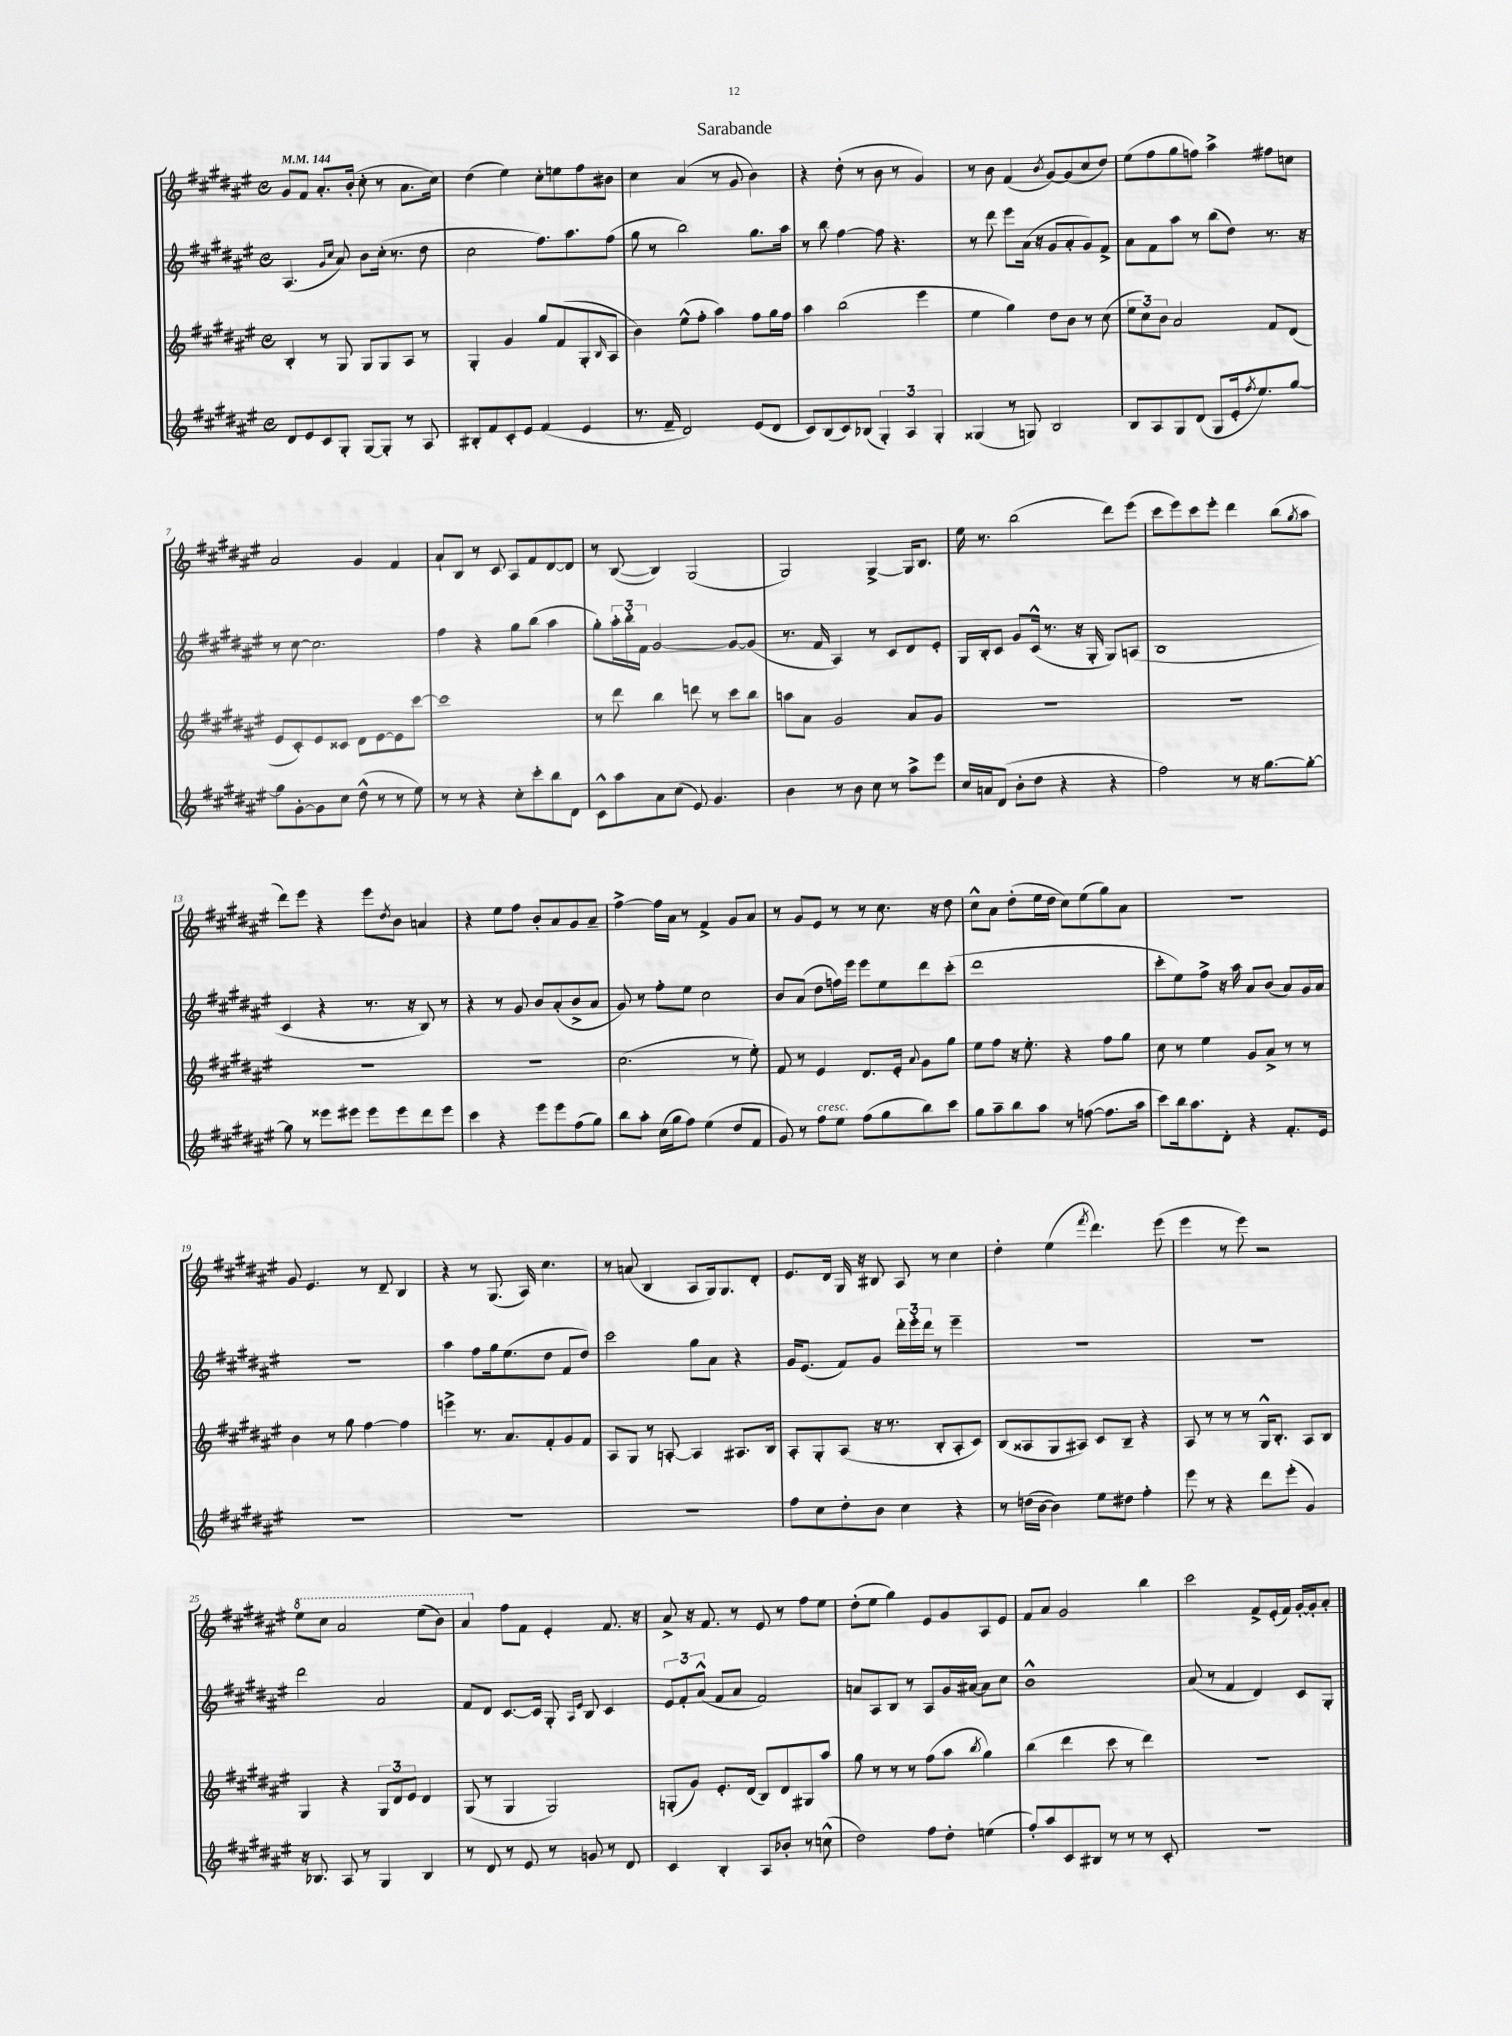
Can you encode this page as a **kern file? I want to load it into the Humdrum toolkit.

**kern	**kern	**kern	**kern
*staff4	*staff3	*staff2	*staff1
*clefG2	*clefG2	*clefG2	*clefG2
*k[f#c#g#d#a#e#]	*k[f#c#g#d#a#e#]	*k[f#c#g#d#a#e#]	*k[f#c#g#d#a#e#]
*M4/4	*M4/4	*M4/4	*M4/4
*met(c)	*met(c)	*met(c)	*met(c)
*MM144	*MM144	*MM144	*MM144
8d#/L	4B'/	(4.A#/	8g#/L
8e#/	.	.	8f#/J
8c#/	8r	.	8.a#'/L
.	.	16qqg#/LL	.
.	.	16qqcc#/JJ	.
8G#'/J	8G#/	8a#/)	.
.	.	.	(16b'/Jk
[8G#/L	8G#/L	8b\L	8cc#'\
8G#'/]J	8G#/	(16cc#'\Jk	8r
.	.	8.r	.
8r	8A#/J	.	8.a#\L
8A#/	8r	8dd#\	.
.	.	.	16cc#\Jk)
=	=	=	=
8B#'/L	4G#'/	2cc#\	(4dd#\
8f#/	.	.	.
8c#'/	4g#/	.	4ee#\)
8e#/J	.	.	.
(4f#/	8gg#/L	8.ff#\L)	8cc#'\L
.	(8f#/	.	8ee\
.	.	8.aa#\	.
4e#/	8G#'/	.	8ff#\
.	16qqB/	.	.
.	8A#/J	(8ff#\J	8b#\J
=	=	=	=
8.r	4b\)	8gg#\	4cc#\
.	.	8r	.
16f#~/	.	.	.
2d#/)	(8ee#^^\L	2bb\)	(4a#/
.	8ff#'\J	.	.
.	4aa#\)	.	8r
.	.	.	8g#/
(8e#/L	8ff#\L	8.gg#\L	4b\)
8d#/J	16gg#\L	.	.
.	16ff#\JJ	16aa#\Jk	.
=	=	=	=
8c#/L)	4aa#\	8r	4r
(8B/	.	8bb\	.
8c#/)	(2bb\	[4ff#\	(8dd#'\
(8B-/J	.	.	8r
6G#'/)	.	8ff#\]	8b\
.	.	4.r	8r
6A#/	.	.	.
.	4eee#\	.	4g#/)
6G#'/	.	.	.
=	=	=	=
(4G##/	4ee#\	8r	8r
.	.	8ddd#\	8b\
8r	4gg#\)	8eee#\L	(4f#/
8G/)	.	(16a#\Jk	.
.	.	16r	.
.	.	.	8qb/
2B/	8dd#\L	8g#/L	[8g#/L)
.	8b\J	8a#'/	(8g#/]
.	8r	8g#/)	8cc#/
.	(8cc#\	8f#^/J	8dd#/J)
=	=	=	=
8B/L	12ee#\L	8a#\L	(8ee#\L
.	12cc#\)	.	.
8A#/	.	8f#\	8ff#\
.	12b\J	.	.
8G#/	2a#/	8aa#\J	8gg#\
(8d#/J	.	8r	8ff\J)
8G#/L	.	(8bb\L	4aa#^\
16e#'/k	.	8dd#\J)	.
8qff#/	.	.	.
8.ee#/)	.	.	.
.	8f#/L	8.r	8ff#\L
[8gg#/J	(8d#/J	.	8cc\J
.	.	16r	.
=	=	=	=
8gg#\]L	8e#/L	8r	2a#/
[8g#'\	8c#'/)	[8cc#\	.
8g#\]	8e#/	2.cc#\]	.
8cc#\J	8c##/J	.	.
(8dd#^^\	8d#\L	.	4g#/
8r	[8e#\	.	.
8r	8e#\]	.	4f#/
8ee#\)	[8ccc#\J	.	.
=	=	=	=
8r	1ccc#]	4ff#\	8a#`/L
8r	.	.	8B/J
4r	.	4r	8r
.	.	.	8c#/
8cc#'\L	.	8gg#\L	8A#/L
8ccc#'\	.	(8bb\J	8f#/
8bb\	.	4aa#\	[8d#/
8d#\J	.	.	8d#/]J
=	=	=	=
8c#^^\L	8r	8gg#'\L)	8r
8aa#\	8ddd#\	24aa#'\L	([8B/
.	.	24bb'\	.
.	.	24f#\JJ	.
8a#\	4bb\	[2g#/	4B/])
(8cc#\J	.	.	.
8e#/)	8ddd\	.	(2G#/
4.g#/	8r	.	.
.	8ccc#\L	8g#/_L	.
.	8bb\J	(8g#/]J	.
=	=	=	=
4b\	8aa\L	8.r	2G#/)
.	8a#\J	.	.
.	.	16f#/	.
8r	2g#/	4A#/)	.
8b\	.	.	.
8cc#\	.	8r	[4G#^/
8r	.	8c#/L	.
8aa#^\L	8a#/L	8d#/	16G#/]LK
.	.	.	8.B/J
8eee#\J	8g#/J	8e#'/J	.
=	=	=	=
16cc#/LL	1r	16G#/LL	16ee#\
16a/J	.	16B'/J	8.r
(8d#/J	.	8c#/J	.
8b'\L	.	8g#/L	(2bb\
8dd#\J	.	(16c#^^/Jk	.
.	.	8.r	.
4r	.	.	.
.	.	16r	.
.	.	16G#'/	.
4r	.	8G#/L)	8ddd#\L)
.	.	(8A/J	(8eee#\J
=	=	=	=
2ff#\)	1r	1B	8ccc#\L
.	.	.	8eee#\)
.	.	.	8ccc#\
.	.	.	8eee#'\J
8r	.	.	4ddd#\
16r	.	.	.
[8.gg#\L	.	.	.
.	.	.	(8bb\L
.	.	.	8qgg#/
8gg#'\_J	.	.	8aa#\J
=	=	=	=
8gg#\]	1r	4c#/	8ddd#\L)
8r	.	.	8eee#\J
8eee##\L	.	4r	4r
8eee#\J	.	.	.
8eee#\L	.	8.r	8eee#\L
.	.	.	8qdd#/
8eee#\	.	.	8b\J
.	.	16r	.
8ddd#\	.	8B/)	4a/
8eee#\J	.	8r	.
=	=	=	=
4ccc#\	1r	4r	4r
4r	.	8r	8ee#\L
.	.	8g#/	8ff#\J
8eee#\L	.	8b/L	8b'/L
8eee#\	.	(8a#'/	8a#/
(8ff#\	.	8b^/	8g#/
8gg#\J)	.	8a#/J	8a#~/J
=	=	=	=
8bb\L	(2.cc#\	8g#/)	[4ff#^\
8aa#'\J	.	8r	.
(16cc#\LL	.	8ff#'\L	16ff#\]LL
16gg#\J	.	.	16a#\JJ
8ff#\J)	.	8ee#\J	8r
(4ee#\	.	2cc#\	4f#^/
8dd#/L	8r	.	8g#/L
8f#/J	8ee#'\)	.	8a#/J
=	=	=	=
8g#/)	8f#/	8b/L	8r
8r	8r	(8a#/J	8g#/L
8ff#\L	4e#/	8dd#\L	8e#/J
8ee#\J	.	16ff\L)	8r
.	.	16eee#\JJ	.
(8ff#\L	8.d#/L	8eee#\L	8r
8gg#\	.	8ee#\	8.cc#\
.	16e#'/Jk	.	.
.	8qqa#/	.	.
8bb\)	8g#\L	8ddd#\	.
.	.	.	16r
8ccc#\J	8gg#\J	(8ccc#'\J	8dd#\
=	=	=	=
8gg#\L	8ee#\L	1ddd#	8cc#^^\L
8aa#~\	8ff#\J	.	8a#\J
8bb\	16r	.	(8dd#'\L
.	8.ee#'\	.	.
8aa#\J	.	.	16ee#\L
.	.	.	16dd#\JJ
8r	4r	.	8cc#\L)
([8ff\	.	.	(8ee#\
8.ff\]L	8ff#\L	.	8gg#\)
.	8gg#\J	.	8a#\J
16aa#\Jk	.	.	.
=	=	=	=
8ccc#\L)	8cc#\	8ccc#'\L	1r
16bb\k	8r	8ee#\)	.
8.aa#\	.	.	.
.	4ee#\	8ff#^\J	.
8d#'\J	.	16r	.
.	.	16aa#\	.
4r	8g#/L	8a#/L	.
.	8a#^/J	(8b/J	.
8.f#'/L	8r	8a#/L)	.
.	8r	16g#/L	.
16e#/Jk	.	16a#/JJ	.
=	=	=	=
1r	4b\	1r	8g#/
.	.	.	4.e#/
.	8r	.	.
.	8gg#\	.	.
.	[4ff#\	.	8r
.	.	.	8d#~/
.	4ff#\]	.	4B/
=	=	=	=
1r	4eee^\	4aa#\	4r
.	8.r	8ff#\L	8r
.	.	16gg#\k	(8.G#/
.	8.a#/L	(8.ee#\	.
.	.	.	16A#/)
.	8f#'/	8dd#\J	4.cc#\
.	8g#/	8f#/L	.
.	8f#/J	8dd#/J)	.
=	=	=	=
1r	8A#/L	2ccc#\	8r
.	8G#/J	.	(8a/
.	8r	.	4B/
.	[8A'/	.	.
.	4A/]	8gg#\L	8A#/L
.	.	8a#\J	16G#/k)
.	.	.	8.G#/
.	8.A#/L	4r	.
.	.	.	8d#'/J
.	16B/Jk	.	.
=	=	=	=
8ff#\L	8A#'/L	16g#/LK	8.e#/L
.	.	(8.e#/J	.
8cc#\	8G#'/	.	.
.	.	.	16d#/Jk
8dd#'\	(8A#/J	8f#/L)	16G#/
.	.	.	16r
8b\J	16r	8g#/J	8B#/
.	8.r	.	.
4cc#\	.	24ddd#'\LL	8A#/
.	.	24eee#'\	.
.	.	24ddd#\JJ	.
.	8B'/L	8r	8r
4r	8A#'/	4eee#~\	4cc#\
.	8c#/J)	.	.
=	=	=	=
8r	(8B/L	1r	4dd#'\
(16dd\LL	8A##/	.	.
[16b\JJ	.	.	.
4b\])	8G#/	.	(4ee#\
.	8A#/J)	.	.
.	.	.	8qfff#/
8ee#\L	8c#/L	.	4.ddd#\)
8dd#\J	8B~/J	.	.
4ff#'\	4r	.	.
.	.	.	(8eee#\
=	=	=	=
8eee#\	8A#/	1r	4eee#\
8r	8r	.	.
4r	8r	.	8r
.	8r	.	8eee#\)
8ddd#\L	16G#^^/LK	.	2r
.	8.B'/J	.	.
(8eee#'\J	.	.	.
4g#/)	8A#/L	.	.
.	8B/J	.	.
=	=	=	=
16r	4G#/	2ddd#\	8eee#\L
8.B-/	.	.	.
.	.	.	8ccc#\J
8A#/	4r	.	2aa#/
8r	.	.	.
4G#/	12G#/L	2a#/	.
.	12d#/	.	.
.	12e#/J	.	.
4B-/	4d#/	.	(8eee#\L
.	.	.	8bb\J)
=	=	=	=
8r	(8G#/	8f#/L	4aa#/
8d#/	8r	8d#/J	.
8r	4G#/	[8.c#/L	8ff#\L
8e#/	.	.	8f#\J
.	.	16c#/]Jk	.
8r	2G#/)	8G#'/	4e#'/
.	.	16qqA#/LL	.
.	.	16qqe#/JJ	.
8g/	.	8B/	.
8r	.	4c#/	8.f#/
8d#/	.	.	.
.	.	.	16r
=	=	=	=
4c#/	(8G'/L	12e#/L	8a#^/
.	.	12f#'/	.
.	8g#/J)	.	16r
.	.	(12a#^^/J	.
.	.	.	8.f#/
4B'/	8.e#'/L	8f#/L	.
.	.	8a#/J	8r
.	(16d#/Jk	.	.
8A#/L	8B/L)	2f#/)	8e#/
8b-'/J	8d#/	.	8r
8r	8G#/	.	8ff#\L
(8cc^^\	8aa#/J	.	8ee#\J
=	=	=	=
2dd#\)	8gg#\	8a/L	(8dd#'\L
.	8r	8A#/	8ee#\J
.	8r	8B/J	4gg#\)
.	8r	8r	.
8ff#\L	(8ff#\L	8A#/L	8e#/L
8dd#'\J	8aa#\J	16g#/L	8g#/
.	.	[16a#/JJ	.
.	8qbb/	.	.
(4ee\	4gg#\)	8a#\]L	8A#/
.	.	8cc#\J	8e#/J
=	=	=	=
8ff#'/L)	(4bb\	1b^^	8f#/L
8aa#/	.	.	8a#/J
8c#/	4ddd#\	.	2g#/
8B#/J	.	.	.
8r	8ccc#\	.	.
8r	8r	.	.
8r	4ddd#\)	.	4bb\
8c#'/	.	.	.
=	=	=	=
1r	1r	(8a#/	2ccc#\
.	.	8r	.
.	.	4f#/	.
.	.	4d#/)	8f#^/L
.	.	.	(16e#'/L
.	.	.	16f#/JJ)
.	.	8c#/L	[16g#'/LL
.	.	.	16g#'/]J
.	.	8G#'/J	8a#'/J
==	==	==	==
*-	*-	*-	*-
